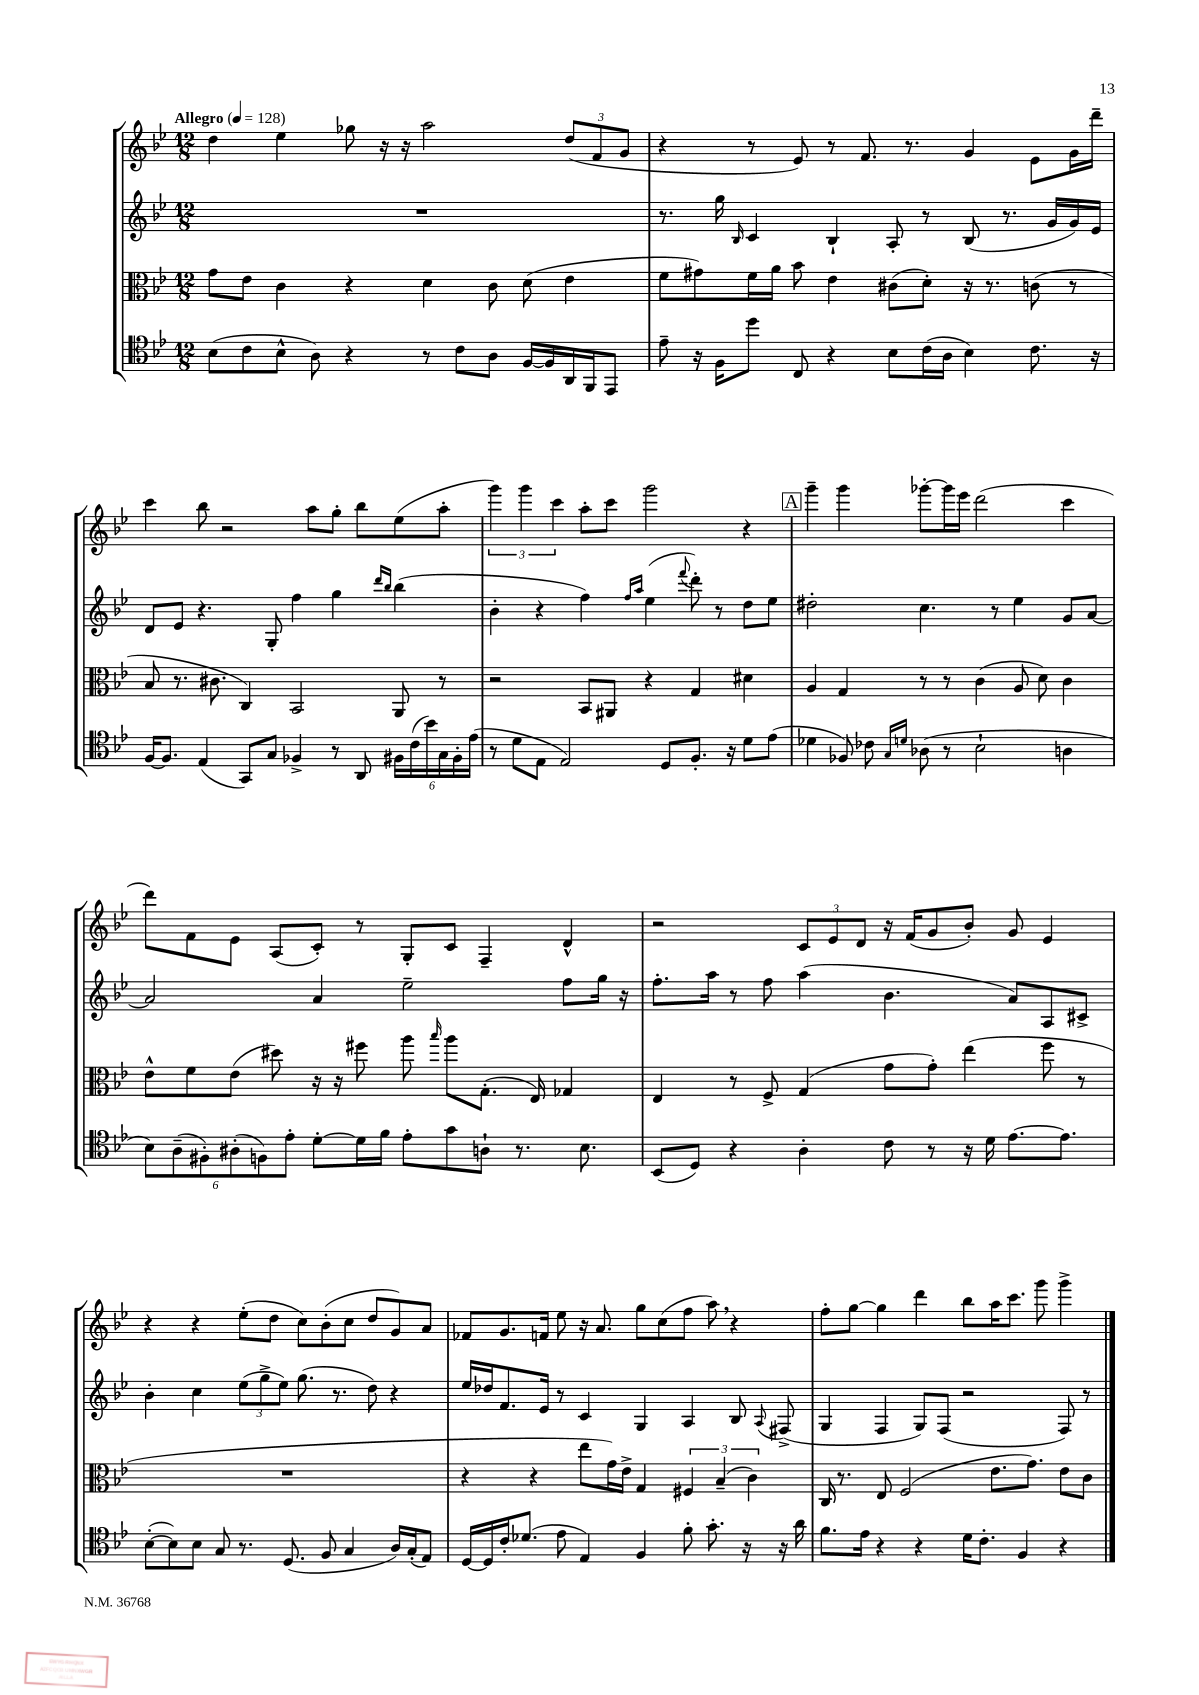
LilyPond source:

<<
\new StaffGroup <<
\new Staff = "s0" {
    \clef treble \key bes \major \numericTimeSignature \time 12/8 \tempo "Allegro" 4 = 128
    \autoBeamOff d''4 ees''4 ges''8 r16 r16 a''2 \tuplet 3/2 { d''8[( f'8 g'8] } |
    r4 r8 ees'8) r8 f'8. r8. g'4 ees'8[ g'16 d'''16]-- |
    c'''4 bes''8 r2 a''8[ g''8]-. bes''8[ ees''8( a''8]-. |
    \tuplet 3/2 { g'''4) g'''4 c'''4 } a''8[-. c'''8] g'''2 r4 |
    \mark \markup { \box "A" } g'''4-- g'''4 ges'''8[~-. ges'''16 ees'''16] d'''2( c'''4 |
    d'''8[) f'8 ees'8] a8[( c'8]-.) r8 g8[-. c'8] f4-- d'4-^ |
    r2 \tuplet 3/2 { c'8[ ees'8 d'8] } r16 f'16[( g'8 bes'8]-.) g'8 ees'4 |
    r4 r4 ees''8[-.( d''8] c''8[) bes'8-.( c''8] d''8[ g'8) a'8] |
    fes'8[ g'8. f'16] ees''8 r16 a'8. g''8[ c''8( f''8] a''8) \breathe r4 |
    f''8[-. g''8]~ g''4 d'''4 bes''8[ a''16 c'''8.] g'''8 g'''4-> \bar "|." |
}
\new Staff = "s1" {
    \clef treble \key bes \major \numericTimeSignature \time 12/8
    \autoBeamOff R1. |
    r8. g''16 \grace { bes16 } c'4 bes4-! a8-. r8 bes8( r8. g'16[ g'16) ees'16] |
    d'8[ ees'8] r4. g8-. f''4 g''4 \grace { d'''16[ bes''16] } bes''4( |
    bes'4-. r4 f''4) \grace { f''16[ a''16] } ees''4( \appoggiatura { f'''8 } d'''8-.) r8 d''8[ ees''8] |
    \mark \markup { \box "A" } dis''2-. c''4. r8 ees''4 g'8[ a'8]~ |
    a'2 a'4 ees''2-- f''8[ g''16] r16 |
    f''8.[-. a''16] r8 f''8 a''4( bes'4. a'8[) a8 cis'8]-> |
    bes'4-. c''4 \tuplet 3/2 { ees''8[( g''8-> ees''8]) } g''8.( r8. d''8) r4 |
    ees''16[ des''16 f'8. ees'16] r8 c'4 g4 a4 bes8 \appoggiatura { a8 } fis8->( |
    g4 f4 g8[) f8]( r2 f8) r8 \bar "|." |
}
\new Staff = "s2" {
    \clef alto \key bes \major \numericTimeSignature \time 12/8
    \autoBeamOff g'8[ ees'8] c'4 r4 d'4 c'8 d'8( ees'4 |
    f'8[ gis'8) f'16 a'16] bes'8 ees'4 cis'8[( d'8]-.) r16 r8. c'8( r8 |
    bes8 r8. cis'8. c4) bes,2 a,8 r8 |
    r2 bes,8[ ais,8] r4 g4 dis'4 |
    \mark \markup { \box "A" } a4 g4 r8 r8 c'4( a8 d'8) c'4 |
    ees'8[-^ f'8 ees'8]( dis''8) r16 r16 fis''8 a''8 \grace { bes''16 } a''8[ g8.]-.( ees16) ges4 |
    ees4 r8 f8-> g4( g'8[ g'8]-.) ees''4( f''8 r8 |
    R1. |
    r4 r4 ees''8[ g'16) ees'16]-> g4 \tuplet 3/2 { fis4 bes4--( c'4) } |
    c16 r8. ees8 f2( ees'8.[ g'8.]) ees'8[ c'8] \bar "|." |
}
\new Staff = "s3" {
    \clef tenor \key bes \major \numericTimeSignature \time 12/8
    \autoBeamOff bes8[( c'8 bes8]-^ a8) r4 r8 c'8[ a8] f16[~ f16 a,16 f,16 ees,8] |
    ees'8-- r16 f16[ d''8] c8 r4 bes8[ c'16( a16] bes4) c'8. r16 |
    f16[~ f8.] ees4( g,8[) g8] fes4-> r8 a,8 \tuplet 6/4 { fis16[ c'16( bes'16) g16 fis16-. ees'16]( } |
    r8 d'8[ ees8] ees2) d8[ f8.]-. r16 d'8[ ees'8]( |
    \mark \markup { \box "A" } des'4 fes8) ces'8 \grace { g16[ d'16] } aes8( r8 bes2-! a4 |
    \tuplet 6/4 { bes8[) a8--( fis8-.) ais8-.( f8) ees'8]-. } d'8[~-. d'16 f'16] ees'8[-. g'8 a8]-! r8. bes8. |
    bes,8[( d8]) r4 a4-. c'8 r8 r16 d'16 ees'8.[~ ees'8.] |
    bes8[~-.( bes8) bes8] g8 r8. d8.( f8 g4 a16[) g16-.( ees8]) |
    d16[~ d16 c'16-. des'8.]( ees'8 ees4) f4 f'8-. g'8.-. r16 r16 a'16 |
    f'8.[ ees'16] r4 r4 d'16[ c'8.]-. f4 r4 \bar "|." |
}
>>
>>
\layout { \context { \Score \remove "Bar_number_engraver" } }
